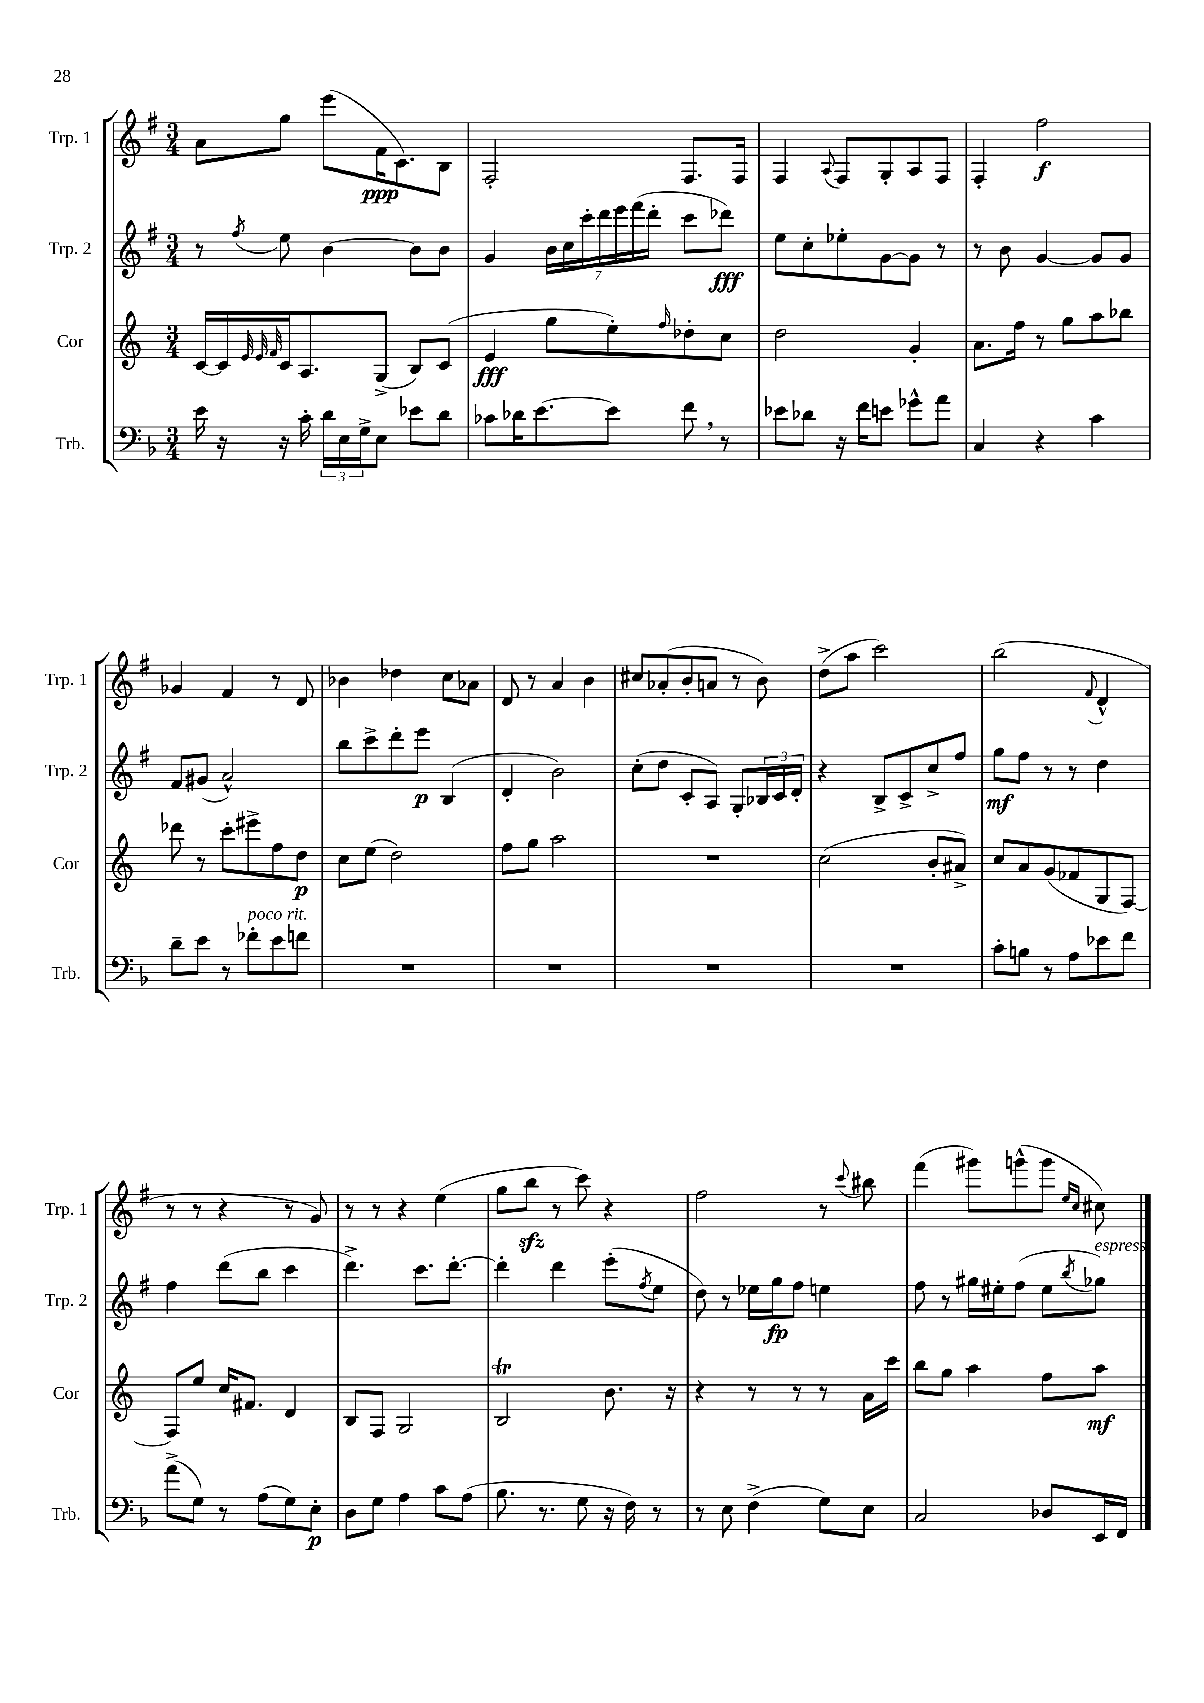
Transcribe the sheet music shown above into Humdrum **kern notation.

**kern	**kern	**kern	**kern
*staff4	*staff3	*staff2	*staff1
*clefF4	*clefG2	*clefG2	*clefG2
*k[b-]	*k[]	*k[f#]	*k[f#]
*M3/4	*M3/4	*M3/4	*M3/4
16e	[16c	8r	8a
16r	16c]	.	.
.	32qqe	.	.
.	32qqe	.	.
.	32qqf	8qff#	.
16r	16c	8ee	8gg
16c'	8.A	.	.
24d	.	[4b	(8eee
24E	.	.	.
24G^	.	.	.
8E	(8G^	.	16f#
.	.	.	8.c)
8e-	8B)	8b]	.
8d	(8c	8b	8B
=	=	=	=
8c-	4e	4g	2F#'
16d-	.	.	.
[8.e	.	.	.
.	8gg	28b	.
.	.	28cc	.
.	.	28ccc'	.
.	.	28ddd	.
8e]	8ee')	.	.
.	.	28eee	.
.	.	(28fff#	.
.	.	28ddd'	.
.	16qqff	.	.
8f	8dd-'	8ccc	8.F#
8r	8cc	8ddd-)	.
.	.	.	16F#
=	=	=	=
8e-	2dd	8ee	4F#
8d-	.	8cc'	.
.	.	.	8qqA
16r	.	8ee-'	8F#
16f	.	.	.
8e	.	[8g	8G'
8g-^^	4g'	8g]	8A
8a	.	8r	8F#
=	=	=	=
4C	8.a	8r	4F#'
.	.	8b	.
.	16ff	.	.
4r	8r	[4g	2ff#
.	8gg	.	.
4c	8aa	8g]	.
.	8bb-	8g	.
=	=	=	=
8d~	8ddd-	8f#	4g-
8e	8r	(8g#	.
8r	8ccc'	2a^^)	4f#
8f-'	8eee#^	.	.
8e	8ff	.	8r
8f	8dd	.	8d
=	=	=	=
2.r	8cc	8bb	4b-
.	(8ee	8ccc^	.
.	2dd)	8ddd'	4dd-
.	.	8eee	.
.	.	(4B	8cc
.	.	.	8a-
=	=	=	=
2.r	8ff	4d'	8d
.	8gg	.	8r
.	2aa	2b)	4a
.	.	.	4b
=	=	=	=
2.r	2.r	(8cc'	8cc#
.	.	8dd	(8a-'
.	.	8c'	8b'
.	.	8A)	8a
.	.	8G'	8r
.	.	24B-	8b)
.	.	24c	.
.	.	24d'	.
=	=	=	=
2.r	(2cc	4r	(8dd^
.	.	.	8aa
.	.	8B^	2ccc)
.	.	8c^	.
.	8b'	8cc^	.
.	8a#^)	8ff#	.
=	=	=	=
8c'	8cc	8gg	(2bb
8B	8a	8ff#	.
8r	(8g	8r	.
8A	8f-	8r	.
.	.	.	8qqf#
8e-	8G	4dd	4d^^
8f	[8F)	.	.
=	=	=	=
(8a^	8F]	4ff#	8r
8G)	8ee	.	8r
8r	16cc	(8ddd	4r
.	8.f#	.	.
(8A	.	8bb	.
8G)	4d	4ccc	8r
8E'	.	.	8g)
=	=	=	=
8D	8B	4.ddd^)	8r
8G	8F	.	8r
4A	2G	.	4r
.	.	8.ccc	.
8c	.	.	(4ee
.	.	[8.ddd'	.
(8A	.	.	.
=	=	=	=
8.B-	2B	4ddd']	8gg
.	.	.	8bb
8.r	.	.	.
.	.	4ddd	8r
8G	.	.	8ccc)
16r	8.b	(8eee'	4r
16F)	.	.	.
.	.	8qff#	.
8r	.	8ee	.
.	16r	.	.
=	=	=	=
8r	4r	8dd)	2ff#
8E	.	8r	.
(4F^	8r	16ee-	.
.	.	16gg	.
.	8r	8ff#	.
8G)	8r	4ee	8r
.	.	.	8qqccc
8E	16a	.	8bb#
.	16ccc	.	.
=	=	=	=
2C	8bb	8ff#	(4fff#
.	8gg	8r	.
.	4aa	16gg#	8ggg#)
.	.	16ee#'	.
.	.	(8ff#	(8ggg^^
8D-	8ff	8ee#	8ggg
.	.	.	16qqee
.	.	8qbb	16qqcc
16EE	8aa	8gg-)	8cc#)
16FF	.	.	.
==	==	==	==
*-	*-	*-	*-
